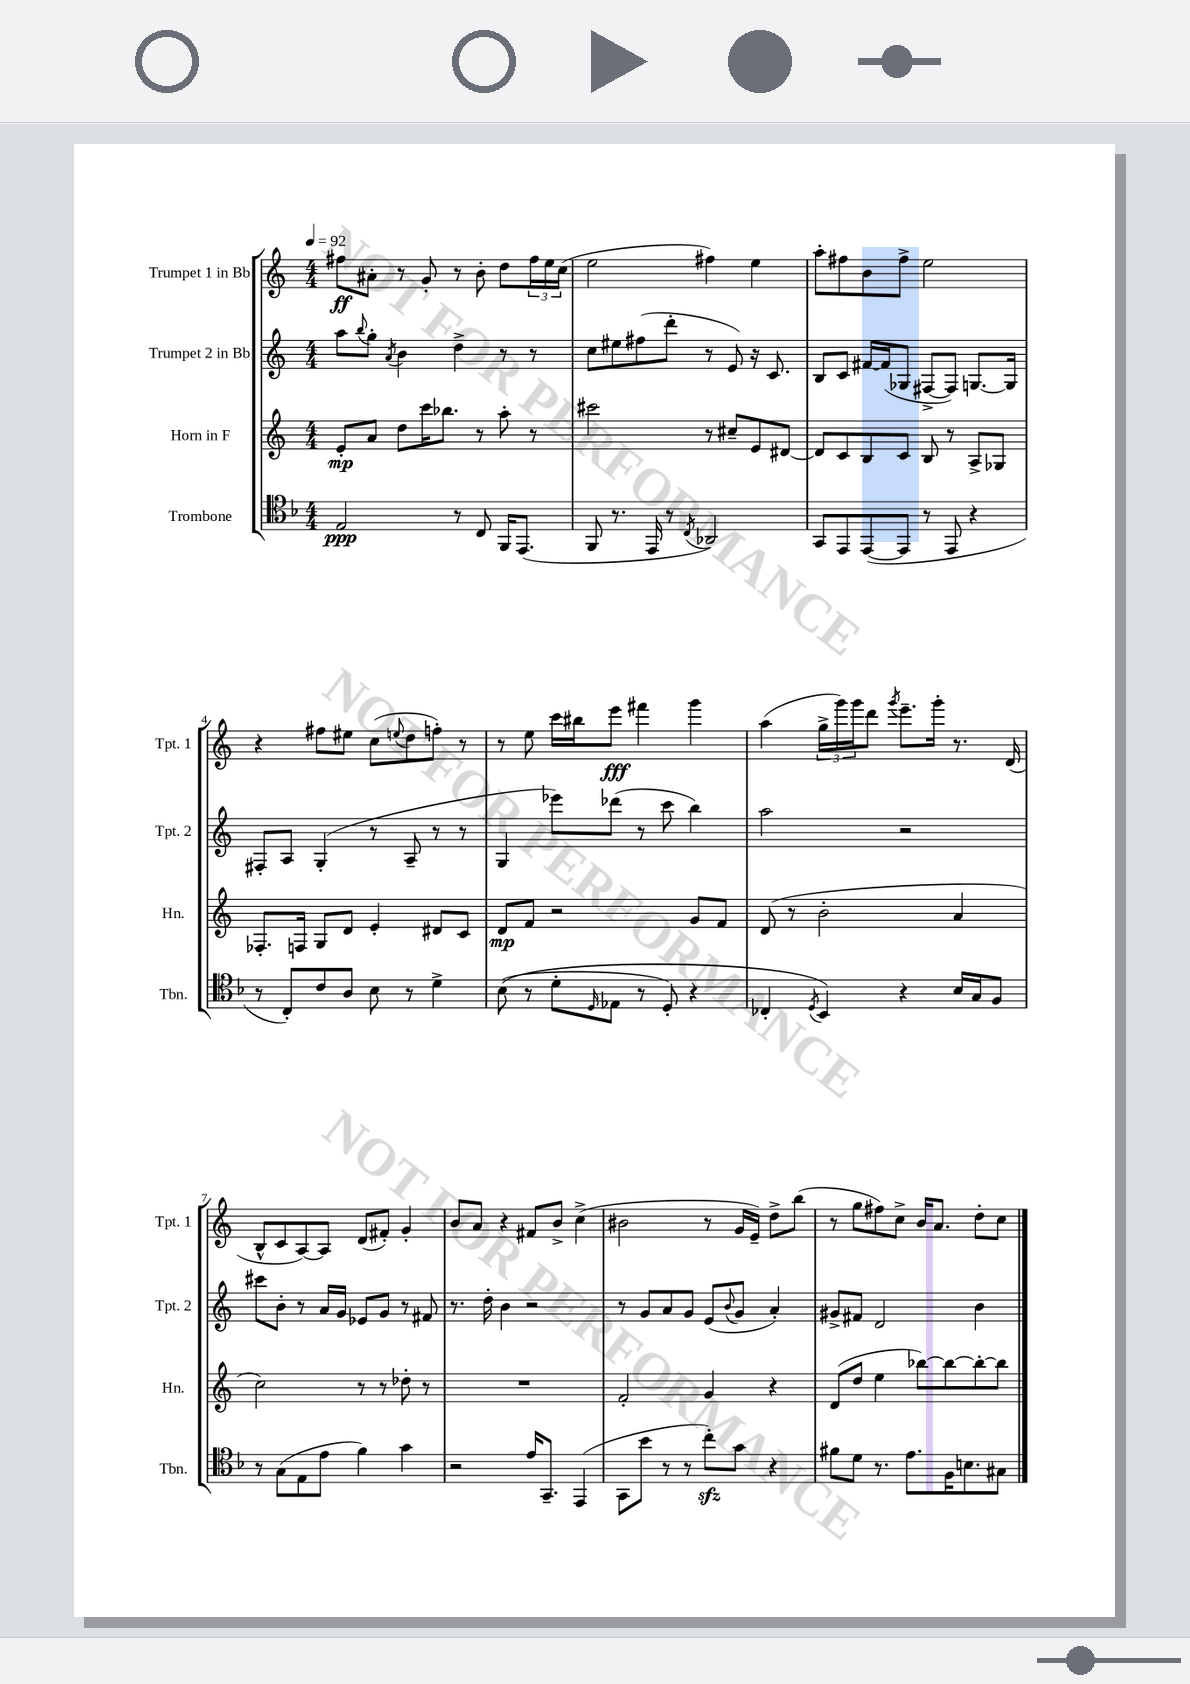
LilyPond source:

<<
\new StaffGroup <<
\new Staff = "s0" \with { instrumentName = "Trumpet 1 in Bb" shortInstrumentName = "Tpt. 1" } {
    \clef treble \key c \major \numericTimeSignature \time 4/4 \tempo 4 = 92
    fis''8\ff ais'8-. r8 g'8-. r8 b'8-. d''8 \tuplet 3/2 { fis''16 e''16 c''16( } |
    e''2 fis''4) e''4 |
    a''8-. fis''8 b'8 fis''8-> e''2 |
    r4 fis''8 eis''8 c''8( \appoggiatura { e''8 } d''8 f''8-.) r8 |
    r8 e''8 c'''16 bis''16 e'''8\fff fis'''4 g'''4 |
    a''4( \tuplet 3/2 { g''16-> g'''16) g'''16 } d'''8 \acciaccatura { g'''8 } e'''8.-- g'''16-. r8. d'16( |
    b8-^ c'8 a8~) a8 d'8( fis'8-.) g'4-. |
    b'8 a'8 r4 fis'8 b'8-> c''4->( |
    bis'2 r8 g'16 e'16--) d''8-> b''8( |
    r8 g''8 fis''8) c''8-> b'16 a'8. d''8-. c''8 \bar "|." |
}
\new Staff = "s1" \with { instrumentName = "Trumpet 2 in Bb" shortInstrumentName = "Tpt. 2" } {
    \clef treble \key c \major \numericTimeSignature \time 4/4
    a''8 \appoggiatura { b''8 } g''8-. \acciaccatura { a'8 } b'4 d''4-> r8 r8 |
    c''8 eis''8 fis''8( d'''8-. r8 e'8) r16 c'8. |
    b8 c'8 fis'16~ fis'16( ges8 fis8~-> fis8) g8.~ g16 |
    fis8-. a8 g4-.( r8 a8-- r8 r8 |
    g4 ees'''8) des'''8( r8 c'''8 b''4) |
    a''2 r2 |
    cis'''8 b'8-. r8 a'16 g'16 ees'8 g'8 r8 fis'8 |
    r8. d''16-. b'4 r2 |
    r8 g'8 a'8 g'8 e'8( \appoggiatura { b'8 } g'8 a'4-.) |
    gis'8-> fis'8 d'2 b'4 \bar "|." |
}
\new Staff = "s2" \with { instrumentName = "Horn in F" shortInstrumentName = "Hn." } {
    \clef treble \key c \major \numericTimeSignature \time 4/4
    e'8-.\mp a'8 d''8 c'''16 bes''8. r8 a''8-. r8 |
    cis'''2 r8 cis''8-- e'8 dis'8~ |
    dis'8 c'8 b8 c'8 b8 r8 a8-> ges8 |
    fes8.-. f16 g8 d'8 e'4-. dis'8 c'8 |
    d'8\mp f'8 r2 g'8 f'8 |
    d'8( r8 b'2-. a'4 |
    c''2) r8 r8 des''8-. r8 |
    R1 |
    f'2-. g'4 r4 |
    d'8( d''8 e''4 bes''8~) bes''8~ bes''8~-. bes''8 \bar "|." |
}
\new Staff = "s3" \with { instrumentName = "Trombone" shortInstrumentName = "Tbn." } {
    \clef tenor \key f \major \numericTimeSignature \time 4/4
    e2\ppp r8 c8 f,16 e,8.( |
    f,8 r8. e,16 r8 \acciaccatura { c8 } aes,2) |
    g,8 e,8 e,8~( e,8 r8 e,8 r4 |
    r8 c8-.) c'8 a8 bes8 r8 d'4-> |
    bes8(\( r8 d'8-. \grace { d16 } ees8 r8 d8-.) r4 |
    ces4-. \acciaccatura { d8 } bes,4\) r4 bes16 g16 f8 |
    r8 g8( e8 e'8 f'4) g'4 |
    r2 e'16 g,8.-- e,4( |
    g,8 bes'8 r8 r8 c''8-.\sfz) g'8 r4 |
    fis'8 d'8 r8. e'8. f16 b8. gis8 \bar "|." |
}
>>
>>
